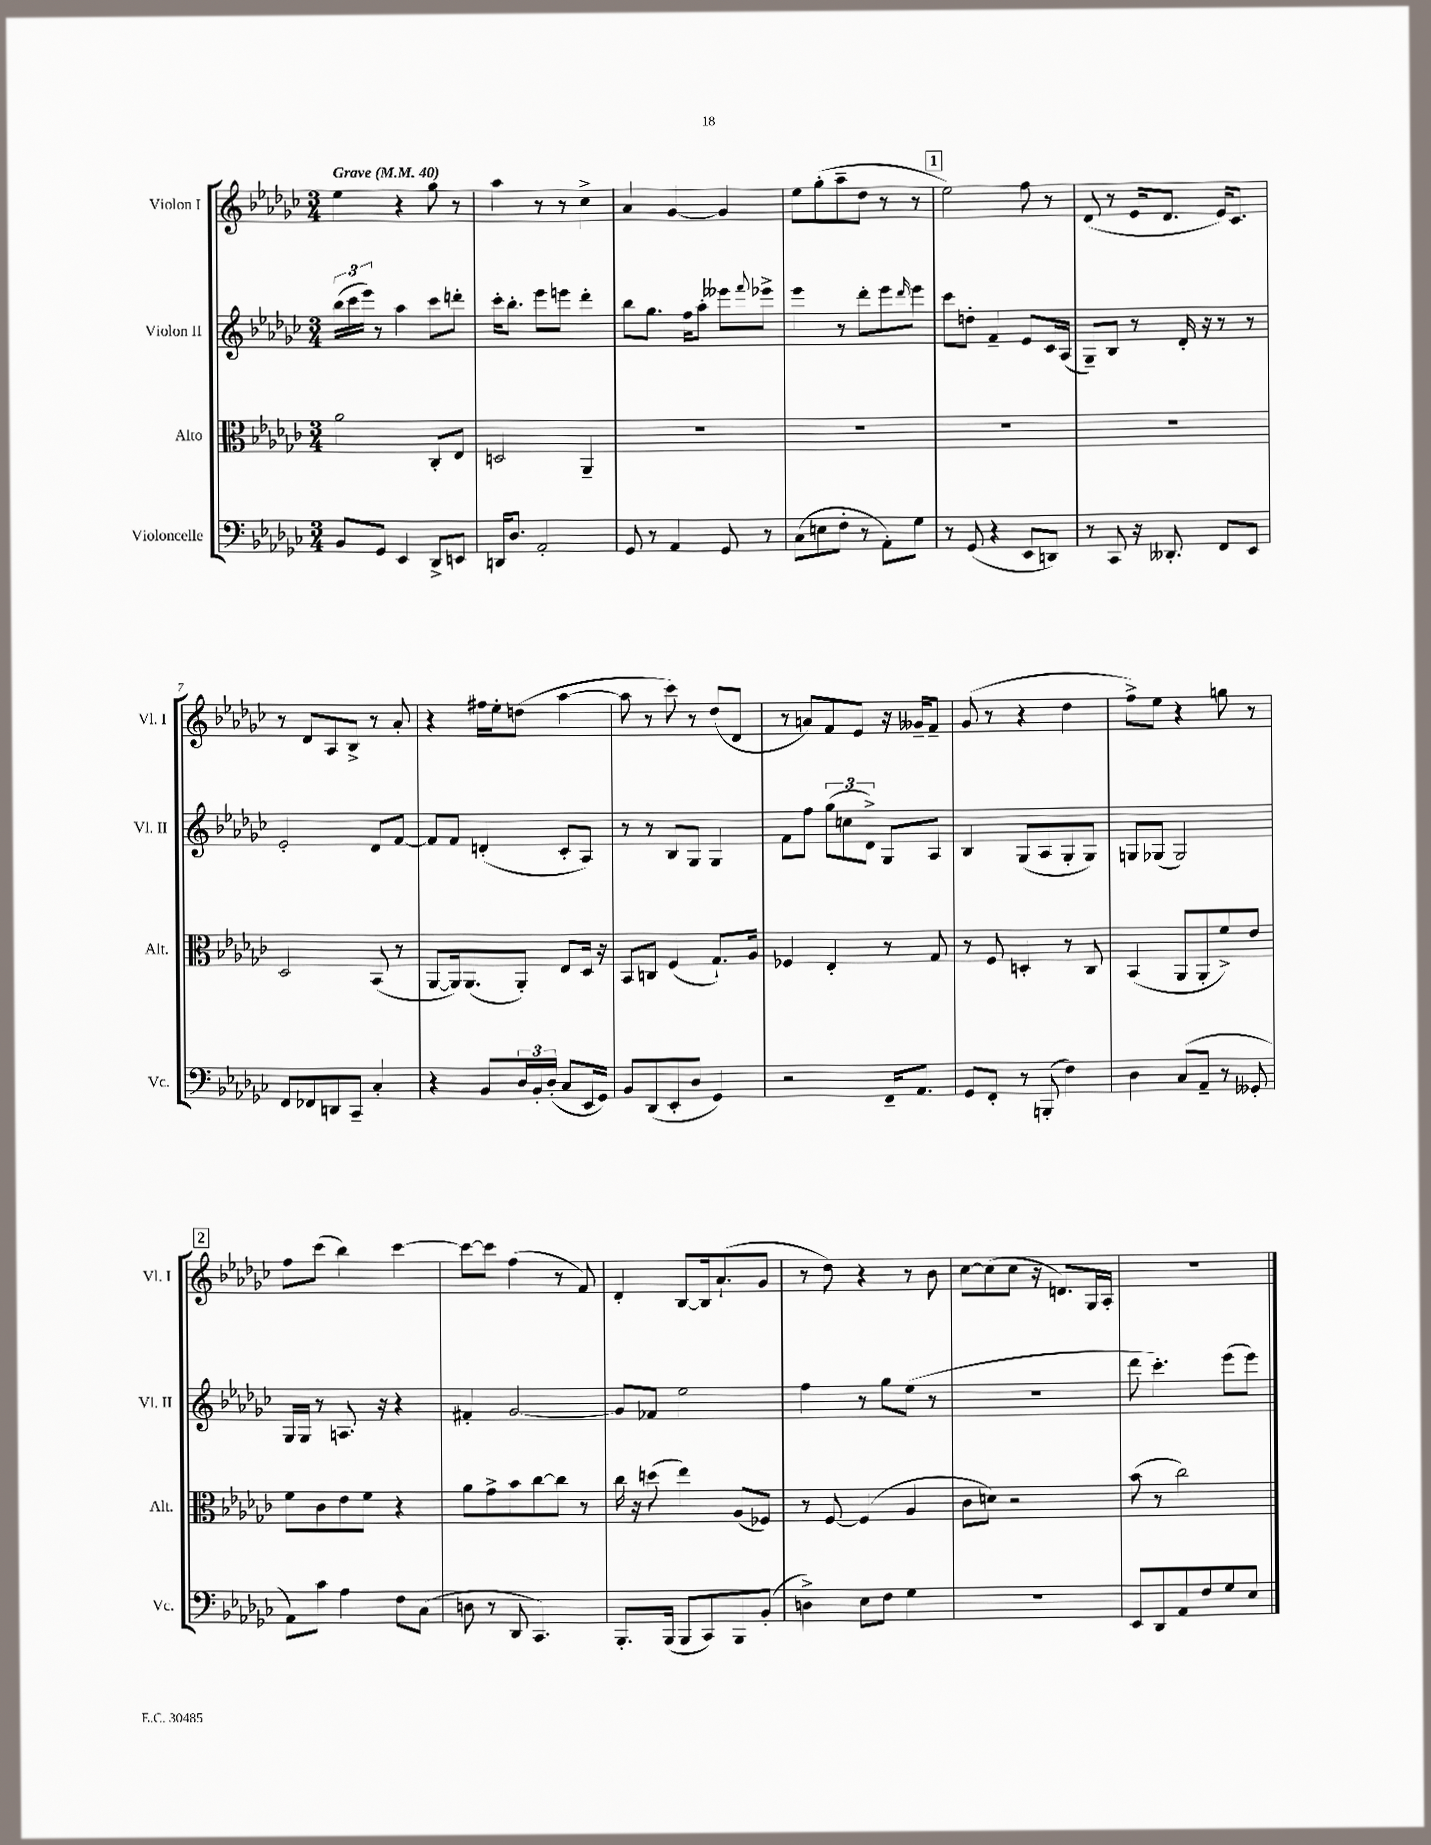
<<
\new StaffGroup <<
\new Staff = "s0" \with { instrumentName = "Violon I" shortInstrumentName = "Vl. I" } {
    \clef treble \key ges \major \numericTimeSignature \time 3/4 \tempo "Grave" 4 = 40
    ees''4 r4 ges''8 r8 |
    aes''4 r8 r8 ces''4-> |
    aes'4 ges'4~ ges'4 |
    ees''8 ges''8-.( aes''8-- des''8 r8 r8 |
    \mark \markup { \box "1" } ees''2) f''8 r8 |
    des'8( r8 ees'16 des'8. ees'16) ces'8. |
    r8 des'8 aes8 bes8-> r8 aes'8-. |
    r4 fis''16 ees''16-. d''8( aes''4~ |
    aes''8 r8 ces'''8) r8 des''8( des'8 |
    r8 a'8) f'8 ees'8 r16 geses'16-- f'8-- |
    ges'8( r8 r4 des''4 |
    f''8->) ees''8 r4 g''8 r8 |
    \mark \markup { \box "2" } f''8 ces'''8( bes''4) ces'''4~ |
    ces'''8~ ces'''8 f''4( r8 f'8) |
    des'4-. bes8~ bes16 aes'8.-!( ges'8 |
    r8 des''8) r4 r8 bes'8 |
    ces''8~ ces''8( ces''8 r16 d'8.) ges16 aes16-. |
    R2. \bar "|." |
}
\new Staff = "s1" \with { instrumentName = "Violon II" shortInstrumentName = "Vl. II" } {
    \clef treble \key ges \major \numericTimeSignature \time 3/4
    \tuplet 3/2 { bes''16( ces'''16 ees'''16) } r8 aes''4 ces'''8 d'''8-. |
    ces'''16-. bes''8.-. ees'''8 e'''8 des'''4-. |
    bes''8 ges''8. f''16 aes''8-. eeses'''8 \appoggiatura { f'''8 } ees'''8-> |
    ees'''4 r8 des'''8-. ees'''8 \grace { des'''16 } ees'''8 |
    \mark \markup { \box "1" } ces'''8 d''8-. f'4-- ees'8 ces'16 aes16( |
    ges8--) bes8 r8 des'16-. r16 r8 r8 |
    ees'2-. des'8 f'8~ |
    f'8 f'8 d'4-.( ces'8-. aes8) |
    r8 r8 bes8 ges8 ges4 |
    f'8 f''8 \tuplet 3/2 { ges''8( c''8 des'8->) } ges8 aes8 |
    bes4 ges8( aes8 ges8-. ges8) |
    g8 ges8( ges2) |
    \mark \markup { \box "2" } ges16 ges16 r8 a8. r16 r4 |
    fis'4-. ges'2~ |
    ges'8 fes'8 ees''2 |
    f''4 r8 ges''8 ees''8( r8 |
    R2. |
    des'''8 ces'''4.-.) ees'''8( ees'''8) \bar "|." |
}
\new Staff = "s2" \with { instrumentName = "Alto" shortInstrumentName = "Alt." } {
    \clef alto \key ges \major \numericTimeSignature \time 3/4
    aes'2 ces8-. ees8 |
    d2 aes,4-- |
    R2. |
    R2. |
    \mark \markup { \box "1" } R2. |
    R2. |
    des2 bes,8( r8 |
    aes,8~ aes,16) aes,8.( aes,8-.) ees8 des16 r16 |
    bes,8 c8 f4( ges8.-!) aes16 |
    fes4 ees4-. r8 ges8 |
    r8 f8 d4-. r8 ces8 |
    bes,4( aes,8 aes,8-. f'8->) ees'8 |
    \mark \markup { \box "2" } f'8 ces'8 ees'8 f'8 r4 |
    aes'8 ges'8-> bes'8 ces''8~ ces''8 r8 |
    ces''16 r16 d''8( ees''4) aes8( fes8) |
    r8 f8~ f4( aes4 |
    ces'8 d'8) r2 |
    bes'8( r8 ces''2) \bar "|." |
}
\new Staff = "s3" \with { instrumentName = "Violoncelle" shortInstrumentName = "Vc." } {
    \clef bass \key ges \major \numericTimeSignature \time 3/4
    bes,8 ges,8 ees,4 des,8-> e,8 |
    d,16 des8. aes,2-. |
    ges,8 r8 aes,4 ges,8 r8 |
    ces8( e8 f8-. r8 aes,8-.) ges8 |
    \mark \markup { \box "1" } r8 ges,8( r4 ees,8 d,8) |
    r8 ces,8 r16 deses,8.-. f,8 ees,8 |
    f,8 fes,8 d,8 ces,8-- ces4-. |
    r4 bes,8 \tuplet 3/2 { des16 bes,16-. des16-.( } ces8 ees,16 ges,16) |
    bes,8 des,8( ees,8-. des8 ges,4) |
    r2 f,16-- aes,8. |
    ges,8 f,8-. r8 b,,8-.( f4) |
    des4 ces8( aes,8-- r8 geses,8-. |
    \mark \markup { \box "2" } aes,8) ces'8 aes4 f8 ces8( |
    d8 r8 des,8 ces,4.) |
    bes,,8.-. bes,,16( bes,,8 ces,8) bes,,8 bes,8-.( |
    d4->) ees8 f8 ges4 |
    R2. |
    ees,8 des,8 aes,8 f8 ges8 ees8 \bar "|." |
}
>>
>>
